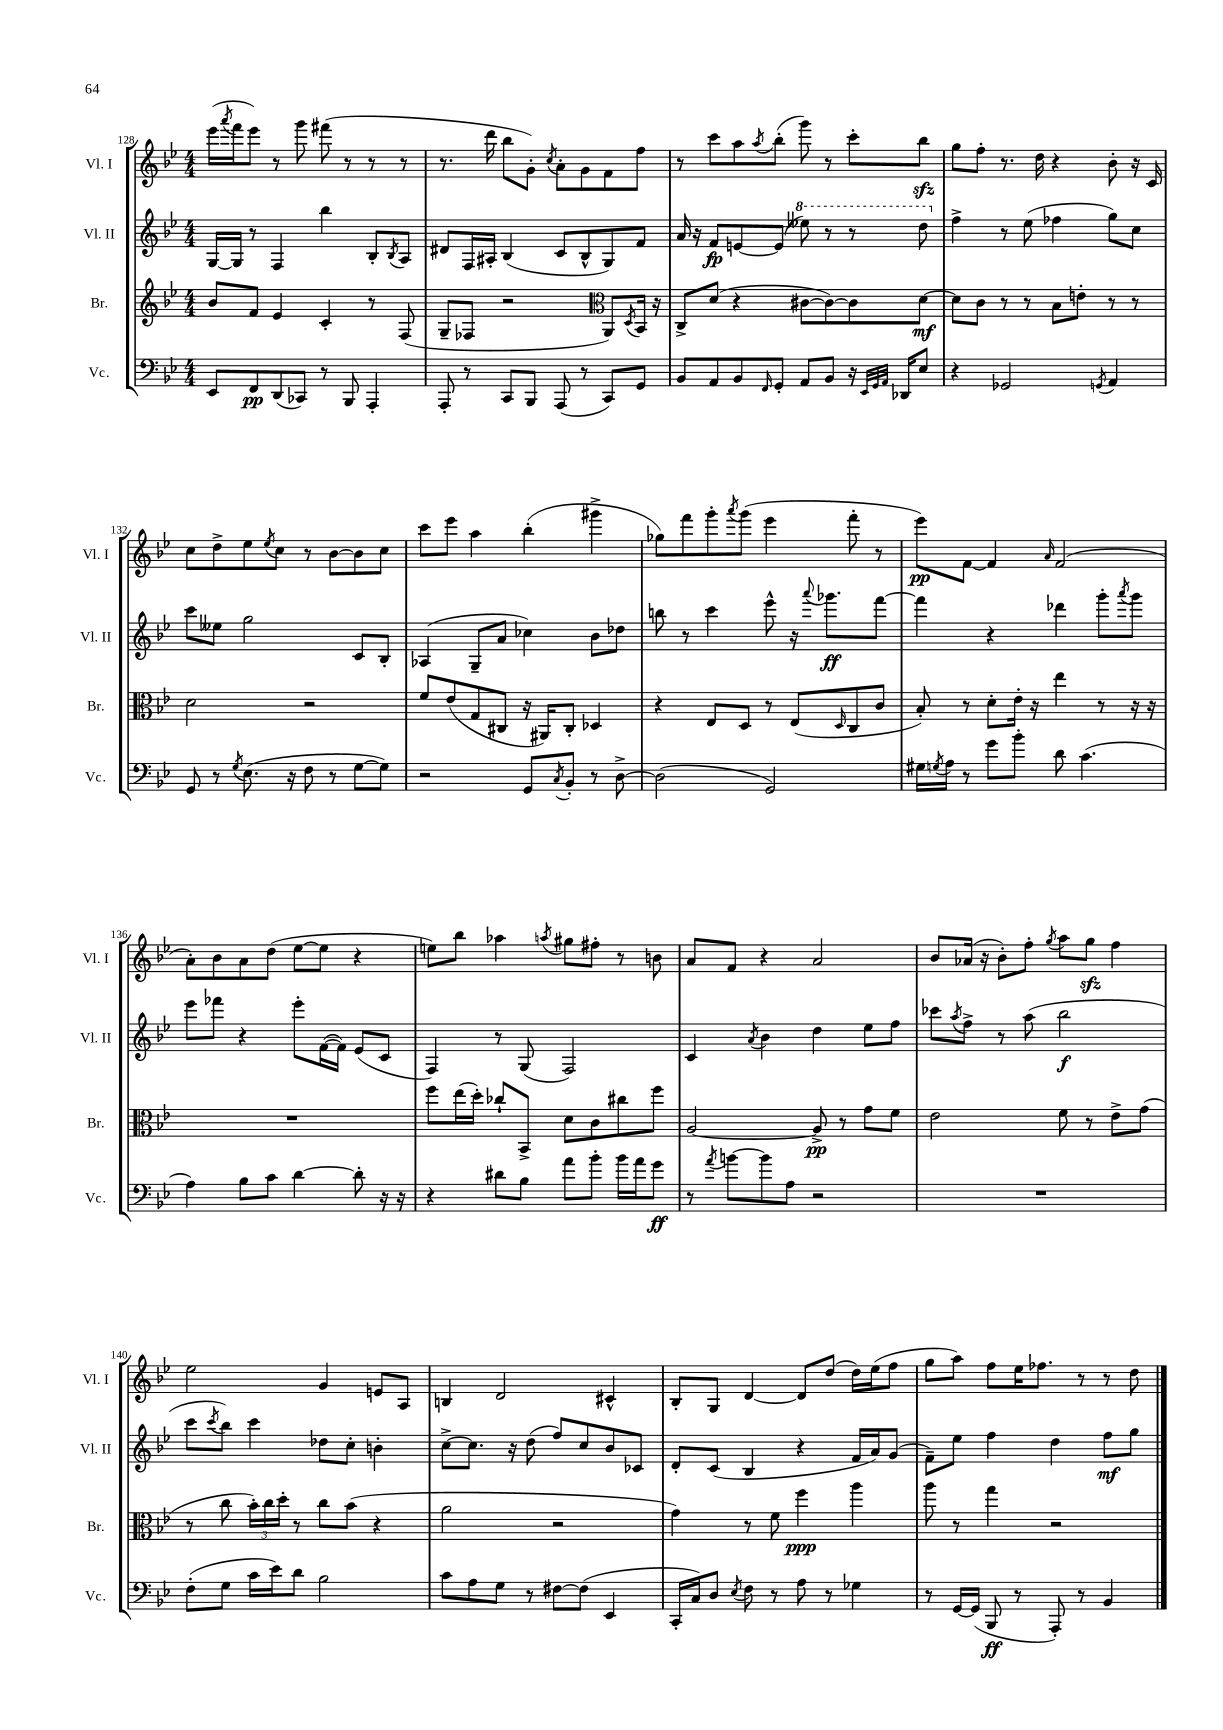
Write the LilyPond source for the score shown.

<<
\new StaffGroup <<
\new Staff = "s0" \with { instrumentName = "Vl. I" shortInstrumentName = "Vl. I" } {
    \clef treble \key bes \major \numericTimeSignature \time 4/4
    ees'''16( \acciaccatura { a'''8 } f'''16 ees'''8) r8 g'''8 fis'''8( r8 r8 r8 |
    r8. d'''16 bes''8 g'8-.) \acciaccatura { c''8 } a'8-. g'8 f'8 f''8 |
    r8 c'''8 a''8 \acciaccatura { a''8 } bes''8-.( g'''8) r8 c'''8-. bes''8\sfz |
    g''8 f''8-. r8. d''16 r4 bes'8-. r16 c'16 |
    c''8 d''8-> ees''8 \acciaccatura { ees''8 } c''8 r8 bes'8~ bes'8 c''8 |
    c'''8 ees'''8 a''4 bes''4-.( gis'''4-> |
    ges''8) f'''8 g'''8-. \acciaccatura { a'''8 } g'''8( ees'''4 f'''8-. r8 |
    ees'''8\pp) f'8~ f'4 \grace { a'16 } f'2( |
    a'8-.) bes'8 a'8 d''8( ees''8~ ees''8 r4 |
    e''8) bes''8 aes''4 \acciaccatura { a''8 } gis''8 fis''8-. r8 b'8 |
    a'8 f'8 r4 a'2 |
    bes'8 aes'16( r16 bes'8-.) f''8-. \acciaccatura { g''8 } a''8 g''8\sfz f''4 |
    ees''2 g'4 e'8 a8 |
    b4 d'2 cis'4-^ |
    bes8-. g8 d'4~ d'8 d''8( d''16) ees''16( f''8 |
    g''8 a''8) f''8 ees''16 fes''8. r8 r8 d''8 \bar "|." |
}
\new Staff = "s1" \with { instrumentName = "Vl. II" shortInstrumentName = "Vl. II" } {
    \clef treble \key bes \major \numericTimeSignature \time 4/4
    g16~ g16 r8 f4 bes''4 bes8-. \acciaccatura { bes8 } a8 |
    dis'8 f16 ais16-. bes4( c'8 bes8-^ g8) f'8 |
    a'16 r16 f'8\fp e'8~ e'8( \ottava #1 eeses'''8) r8 r8 d'''8 \ottava #0 |
    f''4-> r8 ees''8( fes''4 g''8) c''8 |
    c'''8 eeses''8 g''2 c'8 bes8-. |
    aes4( g8-- a'8 ces''4) bes'8 des''8 |
    b''8 r8 c'''4 ees'''8-^ r16 \appoggiatura { a'''8 } ges'''8.\ff f'''8~ |
    f'''4 r4 des'''4 g'''8-. \acciaccatura { a'''8 } g'''8 |
    ees'''8 fes'''8 r4 ees'''8-. f'16~( f'16) ees'8( c'8 |
    f4) r8 g8( f2) |
    c'4 \acciaccatura { a'8 } bes'4 d''4 ees''8 f''8 |
    ces'''8 \acciaccatura { a''8 } f''8-> r8 a''8( bes''2\f |
    c'''8 \acciaccatura { c'''8 } bes''8) c'''4 des''8 c''8-. b'4-. |
    c''8~-> c''8. r16 d''8( f''8) c''8 bes'8 ces'8 |
    d'8-. c'8( bes4 r4 f'16 a'16) g'8( |
    f'8--) ees''8 f''4 d''4 f''8\mf g''8 \bar "|." |
}
\new Staff = "s2" \with { instrumentName = "Br." shortInstrumentName = "Br." } {
    \clef treble \key bes \major \numericTimeSignature \time 4/4
    bes'8 f'8 ees'4 c'4-. r8 f8( |
    g8-- fes8 r2 \clef alto a,8) \acciaccatura { d8 } bes,16 r16 |
    c8-> d'8( r4 cis'8~ cis'8~) cis'8 d'8~\mf |
    d'8 c'8 r8 r8 bes8 e'8-. r8 r8 |
    d'2 r2 |
    f'8 ees'8( g8 cis8 r16 ais,16) cis8-. des4 |
    r4 ees8 d8 r8 ees8( \grace { d16 } c8 c'8 |
    bes8-.) r8 d'8-. ees'16-. r16 ees''4 r8 r16 r16 |
    R1 |
    f''8 ees''16( d''16-.) ces''8-! bes,8-> d'8 c'8 cis''8 f''8 |
    a2~ a8->\pp r8 g'8 f'8 |
    ees'2 f'8 r8 ees'8-> g'8( |
    r8 c''8 \tuplet 3/2 { bes'16-.) c''16 d''16-. } r8 c''8 bes'8( r4 |
    a'2 r2 |
    g'4) r8 f'8 f''4\ppp a''4 |
    a''8 r8 g''4 r2 \bar "|." |
}
\new Staff = "s3" \with { instrumentName = "Vc." shortInstrumentName = "Vc." } {
    \clef bass \key bes \major \numericTimeSignature \time 4/4
    ees,8 f,8\pp d,8( ces,8) r8 bes,,8 a,,4-. |
    a,,8-. r8 c,8 bes,,8 a,,8( r8 c,8) g,8 |
    bes,8 a,8 bes,8 \grace { f,16 } g,8-. a,8 bes,8 r16 \grace { ees,32 g,32 a,32 } des,16 ees8 |
    r4 ges,2 \acciaccatura { g,8 } a,4 |
    g,8 r8 \acciaccatura { g8 } ees8.( r16 f8 r8 g8~ g8) |
    r2 g,8 \acciaccatura { c8 } bes,8-. r8 d8~-> |
    d2( g,2) |
    gis16 \acciaccatura { g8 } a16 r8 g'8 bes'8-. d'8 c'4.( |
    a4) bes8 c'8 d'4~ d'8-. r16 r16 |
    r4 dis'8 bes8 a'8 bes'8-. bes'16 a'16 g'8\ff |
    r8 \acciaccatura { a'8 } b'8~ b'8 a8 r2 |
    R1 |
    f8-.( g8 c'16 ees'16) d'8 bes2 |
    c'8 a8 g8 r8 fis8~ fis8( ees,4 |
    c,16-. c16) d8 \acciaccatura { ees8 } f8 r8 a8 r8 ges4 |
    r8 g,16~ g,16( bes,,8\ff r8 a,,8-.) r8 bes,4 \bar "|." |
}
>>
>>
\layout { \context { \Score currentBarNumber = #128 } }
